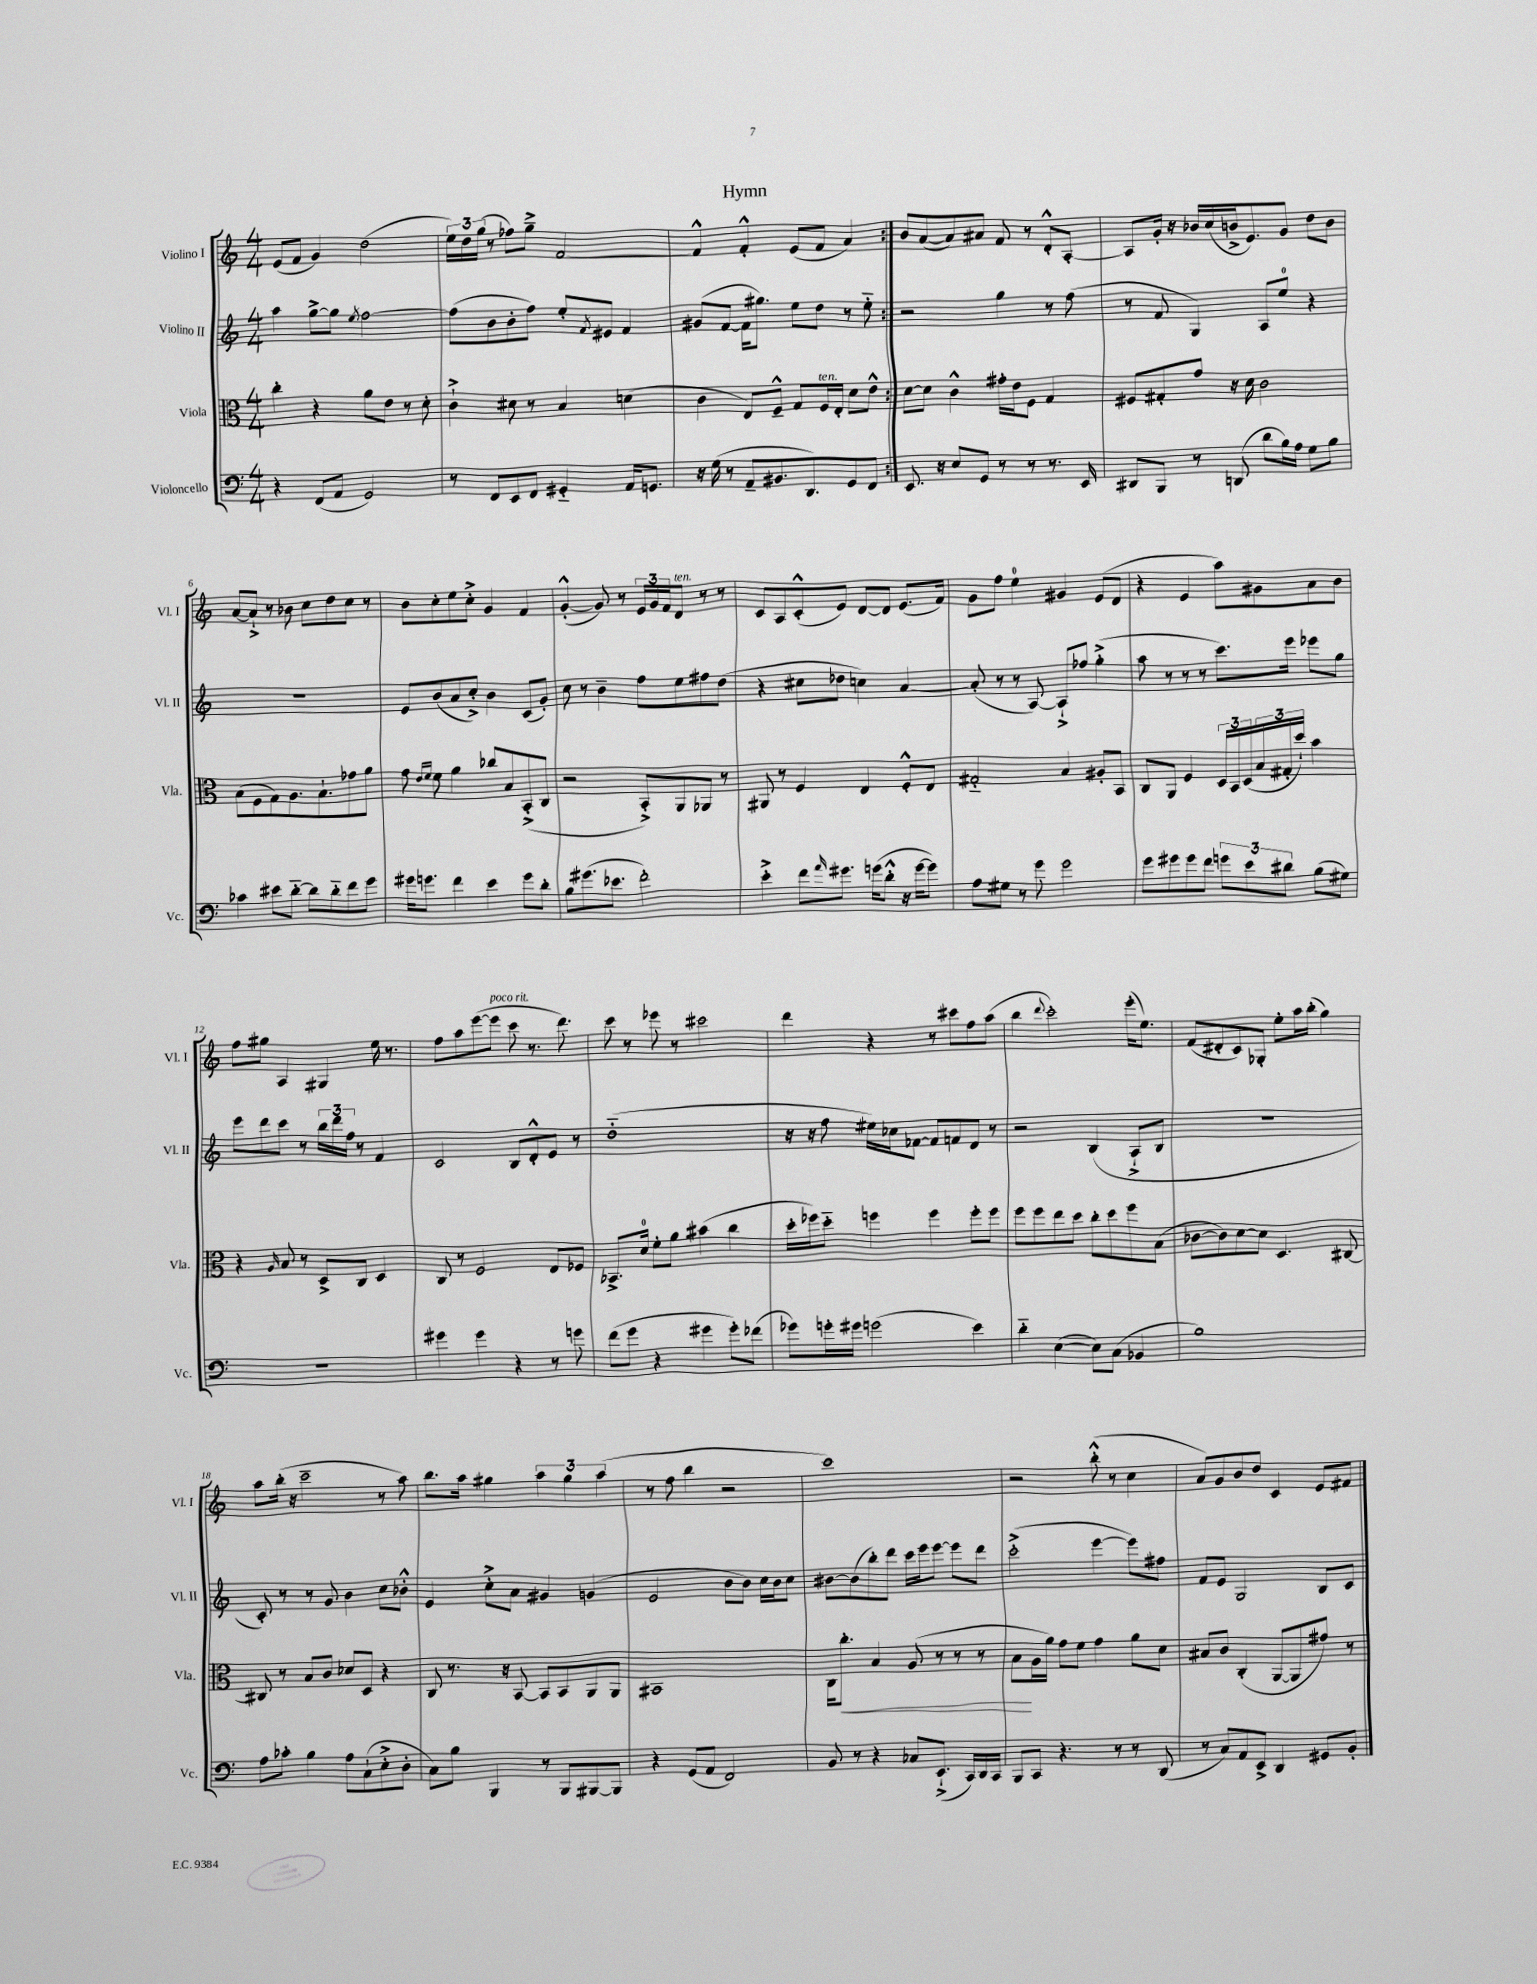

**kern	**kern	**kern	**kern
*staff4	*staff3	*staff2	*staff1
*clefF4	*clefC3	*clefG2	*clefG2
*k[]	*k[]	*k[]	*k[]
*M4/4	*M4/4	*M4/4	*M4/4
4r	4cc'\	4aa\	(8e/L
.	.	.	8f/J
(8FF/L	4r	[8gg^\L	4g/)
8AA/J	.	8gg\]J	.
.	.	8qee/	.
2GG/)	8a\L	[2ff\	(2dd\
.	8e\J	.	.
.	8r	.	.
.	8d'\	.	.
=	=	=	=
8r	4c`^\	(8ff\]L	24ee\LL)
.	.	.	24dd\
.	.	.	(24gg\JJ
8FF/L	.	8b\	8r
8EE/	8d#\	8b'\	8ff-\L)
8FF/J	8r	8ff\J)	8gg~^\J
4GG#'~/	4B/	8ee'/L	[2f/
.	.	8qf/	.
.	.	8e#/J	.
16AA/LK	(4d\	4f/	.
8.GG/J	.	.	.
=	=	=	=
16r	4c\	(8g#/L	4f^^/]
(16G\	.	.	.
8r	.	[8f/J	.
8AA~/L	8E/L)	16f\]LK	4f'^^/
.	.	8.gg#\J)	.
8.BB#/	8F~^^/J	.	.
.	8G/L	8ee\L	(8e/L
8.DD/)	.	.	.
.	16F/L	8dd\J	8f/J
.	16E'/JJ	.	.
8GG/	8d\L	8r	4a/)
8FF/J	8e^^\J	8ee'~\	.
=:|!	=:|!	=:|!	=:|!
8.EE/	[8d\L	2r	8b/L
.	8d\]J	.	([8a/
16r	.	.	.
8E/L	4c^^\	.	8a/])
8GG/J	.	.	8a#/J
8r	16g#'\LL	4gg\	8f/
.	16e\J	.	.
8r	8F\J	.	8r
8.r	4G/	8r	8d'^^/L
.	.	(8ff\	[8A'/J
16EE/	.	.	.
=	=	=	=
8DD#/L	8F#/L	8r	8A/]L
8BBB/J	8G#'/	8f/	16g'/Jk
.	.	.	16r
8r	8g/J	4G/)	16b-/LL
.	.	.	(16cc/
(8DD/	16r	.	16b^/J
.	16d\	.	8.e/)
8d\L	2c\	8A/L	.
16B\L)	.	8ee/J	8g/J
16A\JJ	.	.	.
8G\L	.	4r	8dd\L
8B\J	.	.	8b\J
=	=	=	=
4c-\	(8B\L	1r	[8a/L
.	8F\	.	8a`^/]J
8e#\L	8G\)	.	8r
[8d'~\J	8.A\	.	8b-\
8d\]L	.	.	8cc\L
.	8.B`\	.	.
8d'~\	.	.	8dd\
8f\	8g-\	.	8cc\J
8g\J	8a\J	.	8r
=	=	=	=
16g#\LK	8g\	8e/L	8b\L
8.g\J	.	.	.
.	16qqe/LL	.	.
.	16qqf/JJ	.	.
.	8f\	(8b/	8cc'\
4f\	4a\	8a/	8ee\
.	.	8cc'^/J)	8cc'^\J
4e\	8cc-/L	4b\	4g/
.	8B/	.	.
8g\L	(8BB'^/	(8c/L	4f/
8d'\J	8C/J	8g'/J)	.
=	=	=	=
8B\L	2r	8cc\	([4g'^^/
(8.g#\	.	8r	.
.	.	4b~\	8g/])
8.e-\J	.	.	.
.	.	.	8r
2f'\)	8BB'^/L)	8ff\L	24e/LL
.	.	.	24g/
.	.	.	24f/J
.	8AA/	8ee\	8d/J
.	8AA-/J	8ff#\	8r
.	8r	(8dd\J	8r
=	=	=	=
4e'^\	8AA#/	4r	8c/L
.	8r	.	8A/
8f\L	4F/	8cc#\L	(8c'^^/
16qqa/	.	.	.
8.g#\J	.	8dd-\J	8e/J)
.	4E/	4cc\)	[8d/L
(16g\LK	.	.	.
8d'^^\J	.	.	8d/]J
16r	8F'^^/L	[4a/	(8.e/L
[16g\LK	.	.	.
8g\]J)	8E/J	.	.
.	.	.	16f/Jk)
=	=	=	=
8A\L	2G#'~/	(8a'/]	8g\L
8G#\J	.	8r	8ff\J
8r	.	8r	4ee\
8g\	.	[8A/)	.
2g\	4B/	8A`^/]L	4g#/
.	.	8ff-/J	.
.	8A#'/L	(4gg'^\	(8e/L
.	8BB/J	.	8d/J
=	=	=	=
8g\L	8C/L	8aa\	4r
8g#\	8AA/J	8r	.
8g#\	4F/	8r	4e/
8f\J	.	8r	.
12g\L	24D/LL	8.ccc\L)	8aa\L)
.	24BB/	.	.
12e\	(24D/	.	.
.	24B/	.	8g#\
12d#\J	24G#'/	.	.
.	.	16eee\Jk	.
.	24dd`/JJ)	.	.
(8B\L	4b\	8eee-\L	8a\
8G#\J)	.	8gg\J	8b\J
=	=	=	=
1r	4r	8eee\L	8ff\L
.	.	8ddd\	8gg#\J
.	16qqA/	.	.
.	8B/	8ccc\J	4A/
.	8r	8r	.
.	8D^/L	24bb\LL	4G#/
.	.	24ddd\	.
.	.	24ff\JJ	.
.	8C/J	8r	.
.	4D/	4f/	16ee\
.	.	.	8.r
=	=	=	=
4g#\	8C/	2c/	8ff\L
.	8r	.	8aa\
4g#\	2F/	.	([8eee\
.	.	.	8eee\]J
4r	.	8B/L	8ccc\
.	.	8d'^^/	8.r
8r	8E/L	8e/J	.
.	.	.	8.ddd\)
8g\	8F-/J	8r	.
=	=	=	=
(8f\L	8.BB-^/L	(1dd'~	8ccc\
8g\J	.	.	8r
.	16d/Jk	.	.
4r	8f'\L	.	8eee-\
.	8a\J	.	8r
4g#\	(4b#\	.	2ccc#\
8g#'\L)	4cc\	.	.
(8f-\J	.	.	.
=	=	=	=
8g-\L)	16dd'\LL	16r	4ddd\
.	16ff-\J)	16r	.
16g'\L	8dd'~\J	8ff\	.
16g#\JJ	.	.	.
(2g\	4ff\	16ee#\LL)	4r
.	.	16cc-\J	.
.	.	[8f-\J	.
.	4ff\	8f-/]L	8r
.	.	8f/	8ccc#\L
4e\)	8ff'\L	8d/J	8ff\
.	8ff\J	8r	(8aa\J
=	=	=	=
4d'~\	8ff\L	2r	4bb\
.	8ff\	.	.
.	.	.	8qqddd/
([4E\	8ee\	.	2ccc'\)
.	8dd\J	.	.
8E\]L)	8cc'\L	(4B/	.
(8C\J	8dd\	.	.
4BB-/	8ff\	8A`^/L	(16eee'\LK
.	.	.	8.ee\J)
.	(8B\J	8B/J	.
=	=	=	=
1B)	[8c-\L	1r	(8f/L
.	8c-\])	.	8d#'/
.	[8d\	.	8c/)
.	8d\]J	.	8G-'/J
.	4.D/	.	8ee'\L
.	.	.	16aa\L
.	.	.	(16bb'\JJ
.	.	.	4gg\)
.	[8C#/	.	.
=	=	=	=
8A\L	8C#/]	8c'/)	8aa\L
8c-'\J	8r	8r	(16bb'\Jk
.	.	.	16r
4B\	8B/L	8r	2ccc~\
.	8c/J	8g/	.
8A\L	8d-/L	4b\	.
(8C`\	8D/J	.	.
8E'^\	4r	8cc\L	8r
8D'\J	.	8b-'^^\J	8aa\)
=	=	=	=
8C\L)	8C/	4e/	8.bb\L
8B\J	8.r	.	.
.	.	.	16aa\Jk
4BBB/	.	8cc'^\L	4gg#\
.	16r	.	.
.	[8BB/	8a\J	.
8r	8BB/]L	4g#/	6aa\
8BBB/L	8BB/	.	.
.	.	.	6gg#\
[8BBB#/	8AA/	(4g/	.
.	.	.	(6aa\
8BBB#/]J	8AA/J	.	.
=	=	=	=
4r	1BB#	2e/	8r
.	.	.	8ff\
(8GG/L	.	.	4bb\
8AA/J	.	.	.
2FF/)	.	8b\L	2r
.	.	8b\J)	.
.	.	16cc\LL	.
.	.	16b\J	.
.	.	8cc\J	.
=	=	=	=
8BB/	16C\LK	[8b#\L	1ccc)
.	8.cc'\J	.	.
8r	.	(8b#\]	.
4r	4B/	8bb'\)	.
.	.	8ddd\J	.
8C-/L	(8A/	16ccc\LL	.
.	.	16eee\J	.
(8.EE`^/J	8r	[8eee\J	.
.	8r	8eee\]L	.
16CC/LL)	.	.	.
16DD/	8r	8ddd\J	.
16CC/JJ	.	.	.
=	=	=	=
8BBB/L	8B\L	(2ccc'^\	2r
8CC/J	16A\L	.	.
.	16a\JJ)	.	.
4.r	8g\L	.	.
.	8f\J	.	.
.	4g\	[4eee\	(8bb'^^\
8r	.	.	8r
8r	8a\L	8eee\]L)	4cc\
(8DD/	8d\J	8ff#\J	.
=	=	=	=
8r	8B#/L	8f/L	8a/L)
8C/L)	8c/J	8e/J	8g/
8AA/	(4C'/	2G/	8b/
8EE^/J	.	.	8dd/J
4DD/	[8AA/L	.	4c/
.	8AA/]	.	.
8GG#/L	8g#/J)	8B/L	8e/L
8BB'/J	8r	8c/J	8f#/J
==	==	==	==
*-	*-	*-	*-
